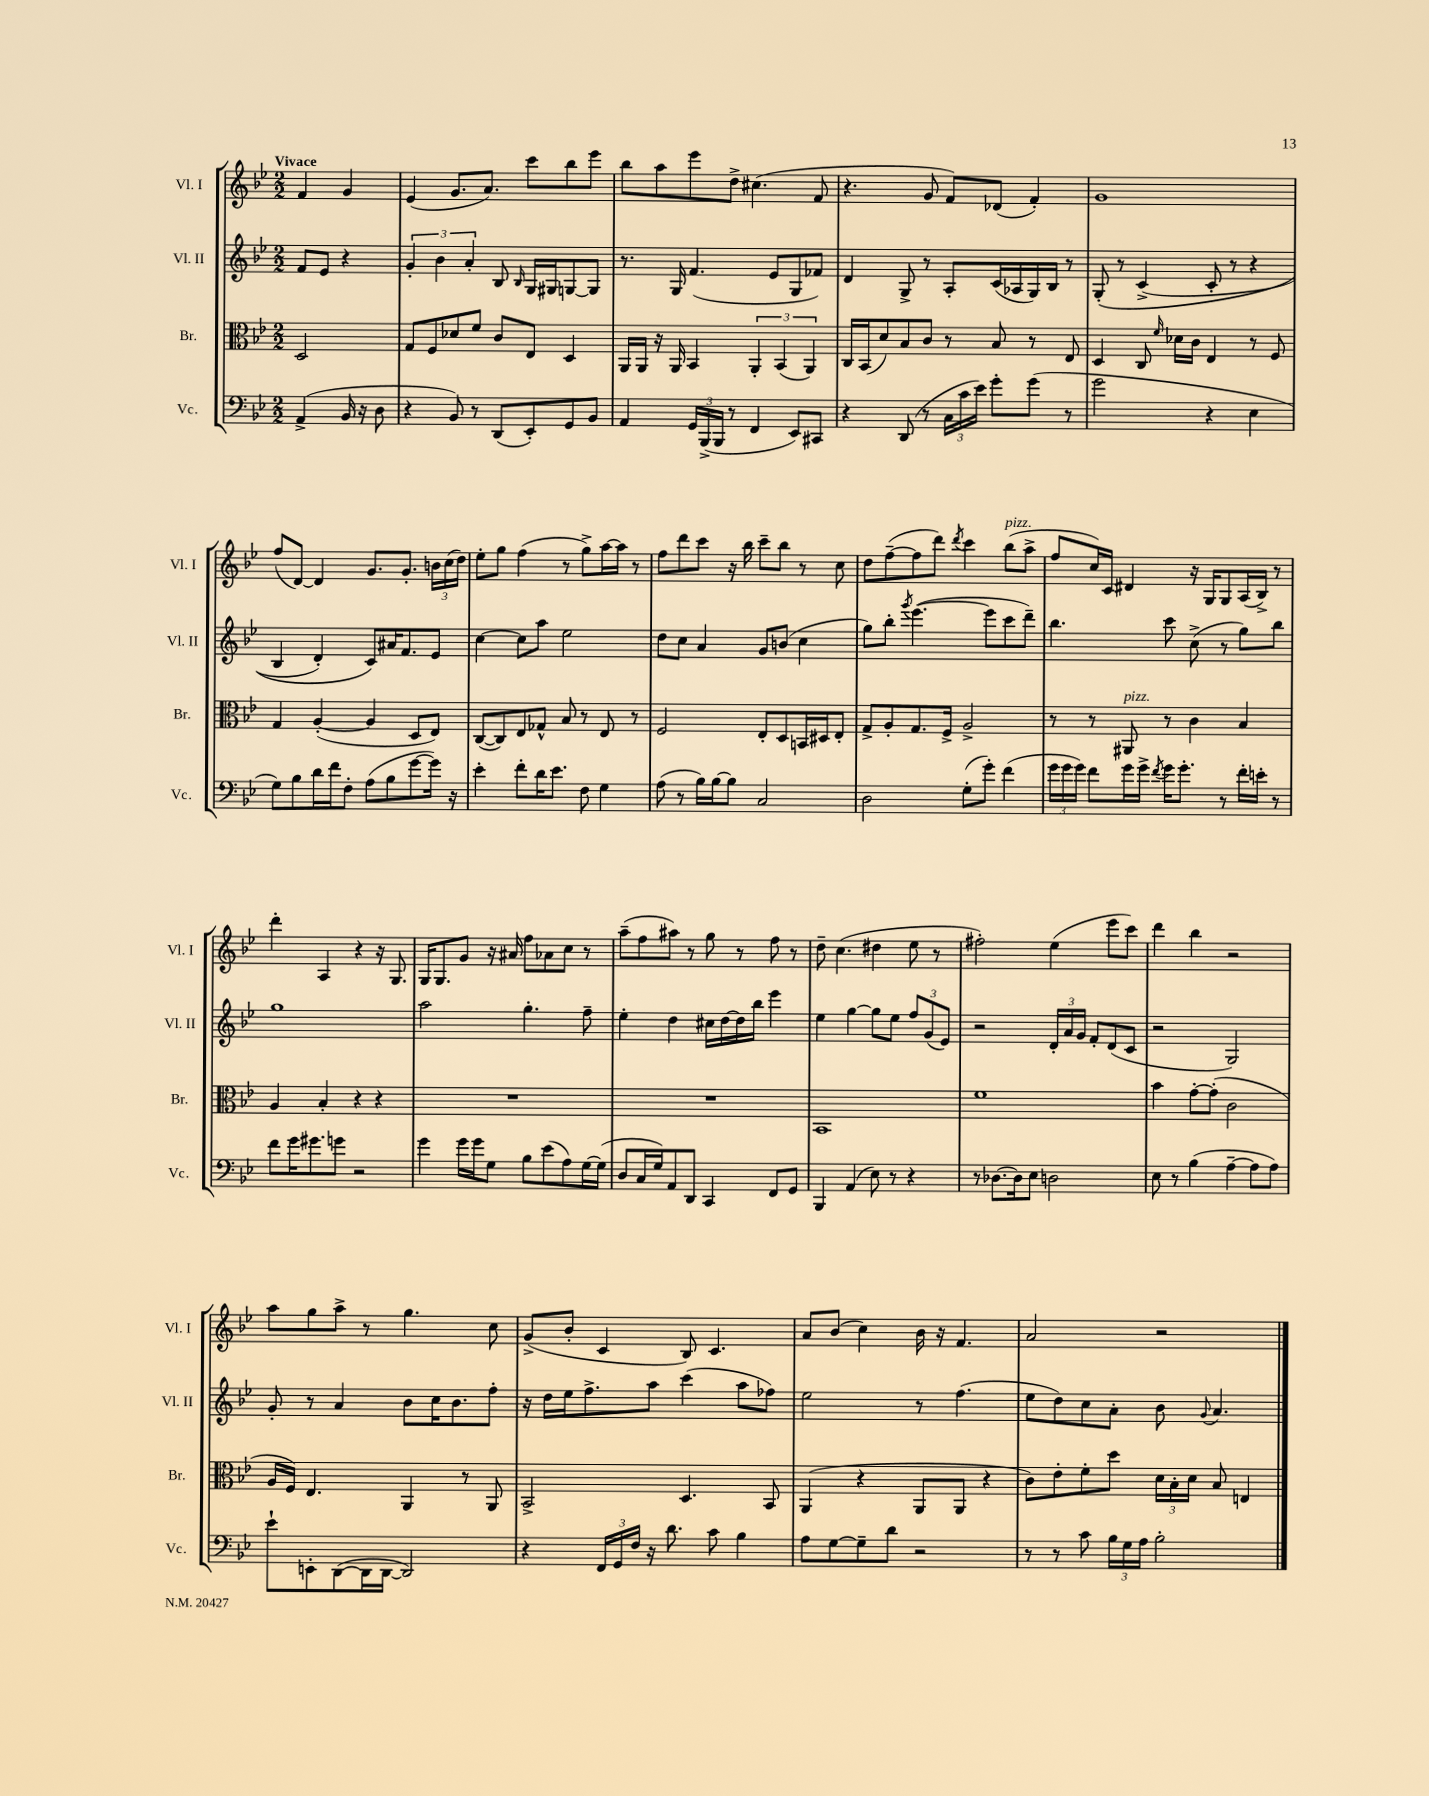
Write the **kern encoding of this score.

**kern	**kern	**kern	**kern
*staff4	*staff3	*staff2	*staff1
*clefF4	*clefC3	*clefG2	*clefG2
*k[b-e-]	*k[b-e-]	*k[b-e-]	*k[b-e-]
*M2/2	*M2/2	*M2/2	*M2/2
(4AA^	2D	8f	4f
.	.	8e-	.
16BB-	.	4r	4g
16r	.	.	.
8D	.	.	.
=	=	=	=
4r	8G	6g'	(4e-
.	8F	.	.
.	.	6b-	.
8BB-)	8d-	.	8.g
.	.	6a'	.
8r	8f	.	.
.	.	.	8.a)
(8DD	8c	8B-	.
.	.	16qqB-	.
8EE-')	8E-	16G	8ccc
.	.	16G#	.
8GG	4D	[8G	8bb-
8BB-	.	8G]	8eee-
=	=	=	=
4AA	16AA	8.r	8bb-
.	16AA	.	.
.	16r	.	8aa
.	16AA	16G	.
24GG	4BB-	(4.f	8eee-
(24BBB-^	.	.	.
24BBB-	.	.	.
8r	.	.	8dd^
4FF	6AA'	.	(4.cc#
.	.	8e-	.
.	(6BB-	.	.
8EE-)	.	8G	.
.	6AA)	.	.
8CC#	.	8f-)	8f
=	=	=	=
4r	16C	4d	4.r
.	(16BB-	.	.
.	8d)	.	.
(8DD	8B-	8G^	.
8r	8c	8r	8g
24C	8r	8A'	8f)
24c	.	.	.
24e-)	.	.	.
8g'	8B-	(16c	(8d-
.	.	16A-	.
(8g	8r	16G)	4f')
.	.	16B-	.
8r	8E-	8r	.
=	=	=	=
2g	4D	&(8G'	1g
.	.	8r	.
.	8C	(4c^	.
.	16qqf	.	.
.	16d-	.	.
.	16c	.	.
4r	4E-	8c'	.
.	.	8r	.
4E-	8r	4r	.
.	8F	.	.
=	=	=	=
8G)	4G	4B-	(8ff
8B-	.	.	[8d)
16d	([4A'	4d')	4d]
16f	.	.	.
8F'	.	.	.
(8A	4A]	8c&)	8.g
8B-	.	16a#	.
.	.	8.f	8.g'
[8g	8D	.	.
16g])	8E-)	8e-	24b
.	.	.	(24cc
16r	.	.	.
.	.	.	24dd)
=	=	=	=
4e-'	([8C	[4cc	8ee-'
.	8C])	.	8gg
8f'	8E-	8cc]	(4ff
16d	8G-^^	8aa	.
8.e-	.	.	.
.	8B-	2ee-	8r
8F	8r	.	8gg^)
4G	8E-	.	[16aa
.	.	.	16aa]
.	8r	.	8r
=	=	=	=
(8A	2F	8dd	8ff
8r	.	8cc	8ddd
16B-)	.	4a	8ccc
[16B-	.	.	.
8B-]	.	.	16r
.	.	.	16bb-
2C	8E-'	8g	8ccc~
.	8D	(8b	8bb-
.	16BB	4cc	8r
.	16D#	.	.
.	8E-'	.	8cc
=	=	=	=
2D	8G^	8gg)	8dd
.	8A'	8bb-'	([8ff~
.	.	8qggg	.
.	8.G	([4.eee-	8ff]
.	.	.	8ddd)
.	16F^	.	.
.	.	.	8qddd
(8G'	2A^	.	4ccc
8g')	.	8eee-]	.
(4f	.	8ccc	(8bb-
.	.	8ddd~)	8aa^
=	=	=	=
24g	8r	4.bb-	8ff
24g	.	.	.
24g)	.	.	.
8f	8r	.	16cc)
.	.	.	16c
16g	8AA#	.	4d#
16g^	.	.	.
8qf	.	.	.
16g	8r	8ccc	.
8.g'	.	.	.
.	4c	(8cc^	16r
.	.	.	16G
8r	.	8r	8G
16f'	4B-	8gg)	(16A
16e'	.	.	16B-^)
8r	.	8bb-	8r
=	=	=	=
8f	4A	1gg	4ddd'
16g	.	.	.
8.g#	.	.	.
.	4B-'	.	4A
8g	.	.	.
2r	4r	.	4r
.	4r	.	16r
.	.	.	8.G
=	=	=	=
4g	1r	2aa	16G
.	.	.	8.G
16g	.	.	8g
16g	.	.	.
8G	.	.	16r
.	.	.	16a#
8B-	.	4.gg'	8ff
(8e-	.	.	8a-
8A)	.	.	8cc
[16G	.	8ff~	8r
(16G]	.	.	.
=	=	=	=
8D	1r	4ee-'	(8aa~
16C	.	.	8ff
16G)	.	.	.
8AA	.	4dd	8aa#)
8DD	.	.	8r
4CC	.	16cc#	8gg
.	.	[16dd	.
.	.	16dd]	8r
.	.	16bb-	.
8FF	.	4eee-	8ff
8GG	.	.	8r
=	=	=	=
4BBB-	1BB-	4ee-	8dd~
.	.	.	(4.cc
(4AA	.	[4gg	.
8E-)	.	8gg]	4dd#
8r	.	8ee-	.
4r	.	12ff	8ee-
.	.	(12g	.
.	.	.	8r
.	.	12e-)	.
=	=	=	=
8r	1f	2r	2ff#')
[8.D-	.	.	.
16D-]	.	.	.
8E-	.	.	.
2D	.	24d'	(4ee-
.	.	24a	.
.	.	24g	.
.	.	8f'	.
.	.	(8d	8eee-
.	.	8c	8ccc)
=	=	=	=
8E-	4b-	2r	4ddd
8r	.	.	.
(4B-	[8g'	.	4bb-
.	(8g']	.	.
[4A~	2c	2G)	2r
8A]	.	.	.
8A)	.	.	.
=	=	=	=
8e-`	16A	8g'	8aa
.	16F)	.	.
8EE'	4.E-	8r	8gg
([8DD	.	4a	8aa^
16DD]	.	.	8r
[16DD	.	.	.
2DD])	4AA	8b-	4.gg
.	.	16cc	.
.	.	8.b-	.
.	8r	.	.
.	8AA	8ff'	8cc
=	=	=	=
4r	2BB-^	16r	(8g^
.	.	16dd	.
.	.	16ee-	8b-'
.	.	8.ff^	.
24FF	.	.	4c
24GG	.	.	.
24F	.	.	.
16r	.	8aa	.
8.d	.	.	.
.	4.D	(4ccc	8B-)
8c	.	.	4.c
4B-	.	8aa	.
.	8BB-	8ff-)	.
=	=	=	=
8A	(4AA	2ee-	8a
[8G	.	.	(8b-
8G~]	4r	.	4cc)
8d	.	.	.
2r	8AA	8r	16b-
.	.	.	16r
.	8AA	(4.ff	4.f
.	4r	.	.
=	=	=	=
8r	8c)	8ee-	2a
8r	8e-'	8dd)	.
8c	8f'	8cc	.
24B-	8dd	8a'	.
24G	.	.	.
24A	.	.	.
2B-'	24d	8b-	2r
.	24B-'	.	.
.	24d	.	.
.	.	8qqg	.
.	8B-	4.a	.
.	4E	.	.
==	==	==	==
*-	*-	*-	*-
